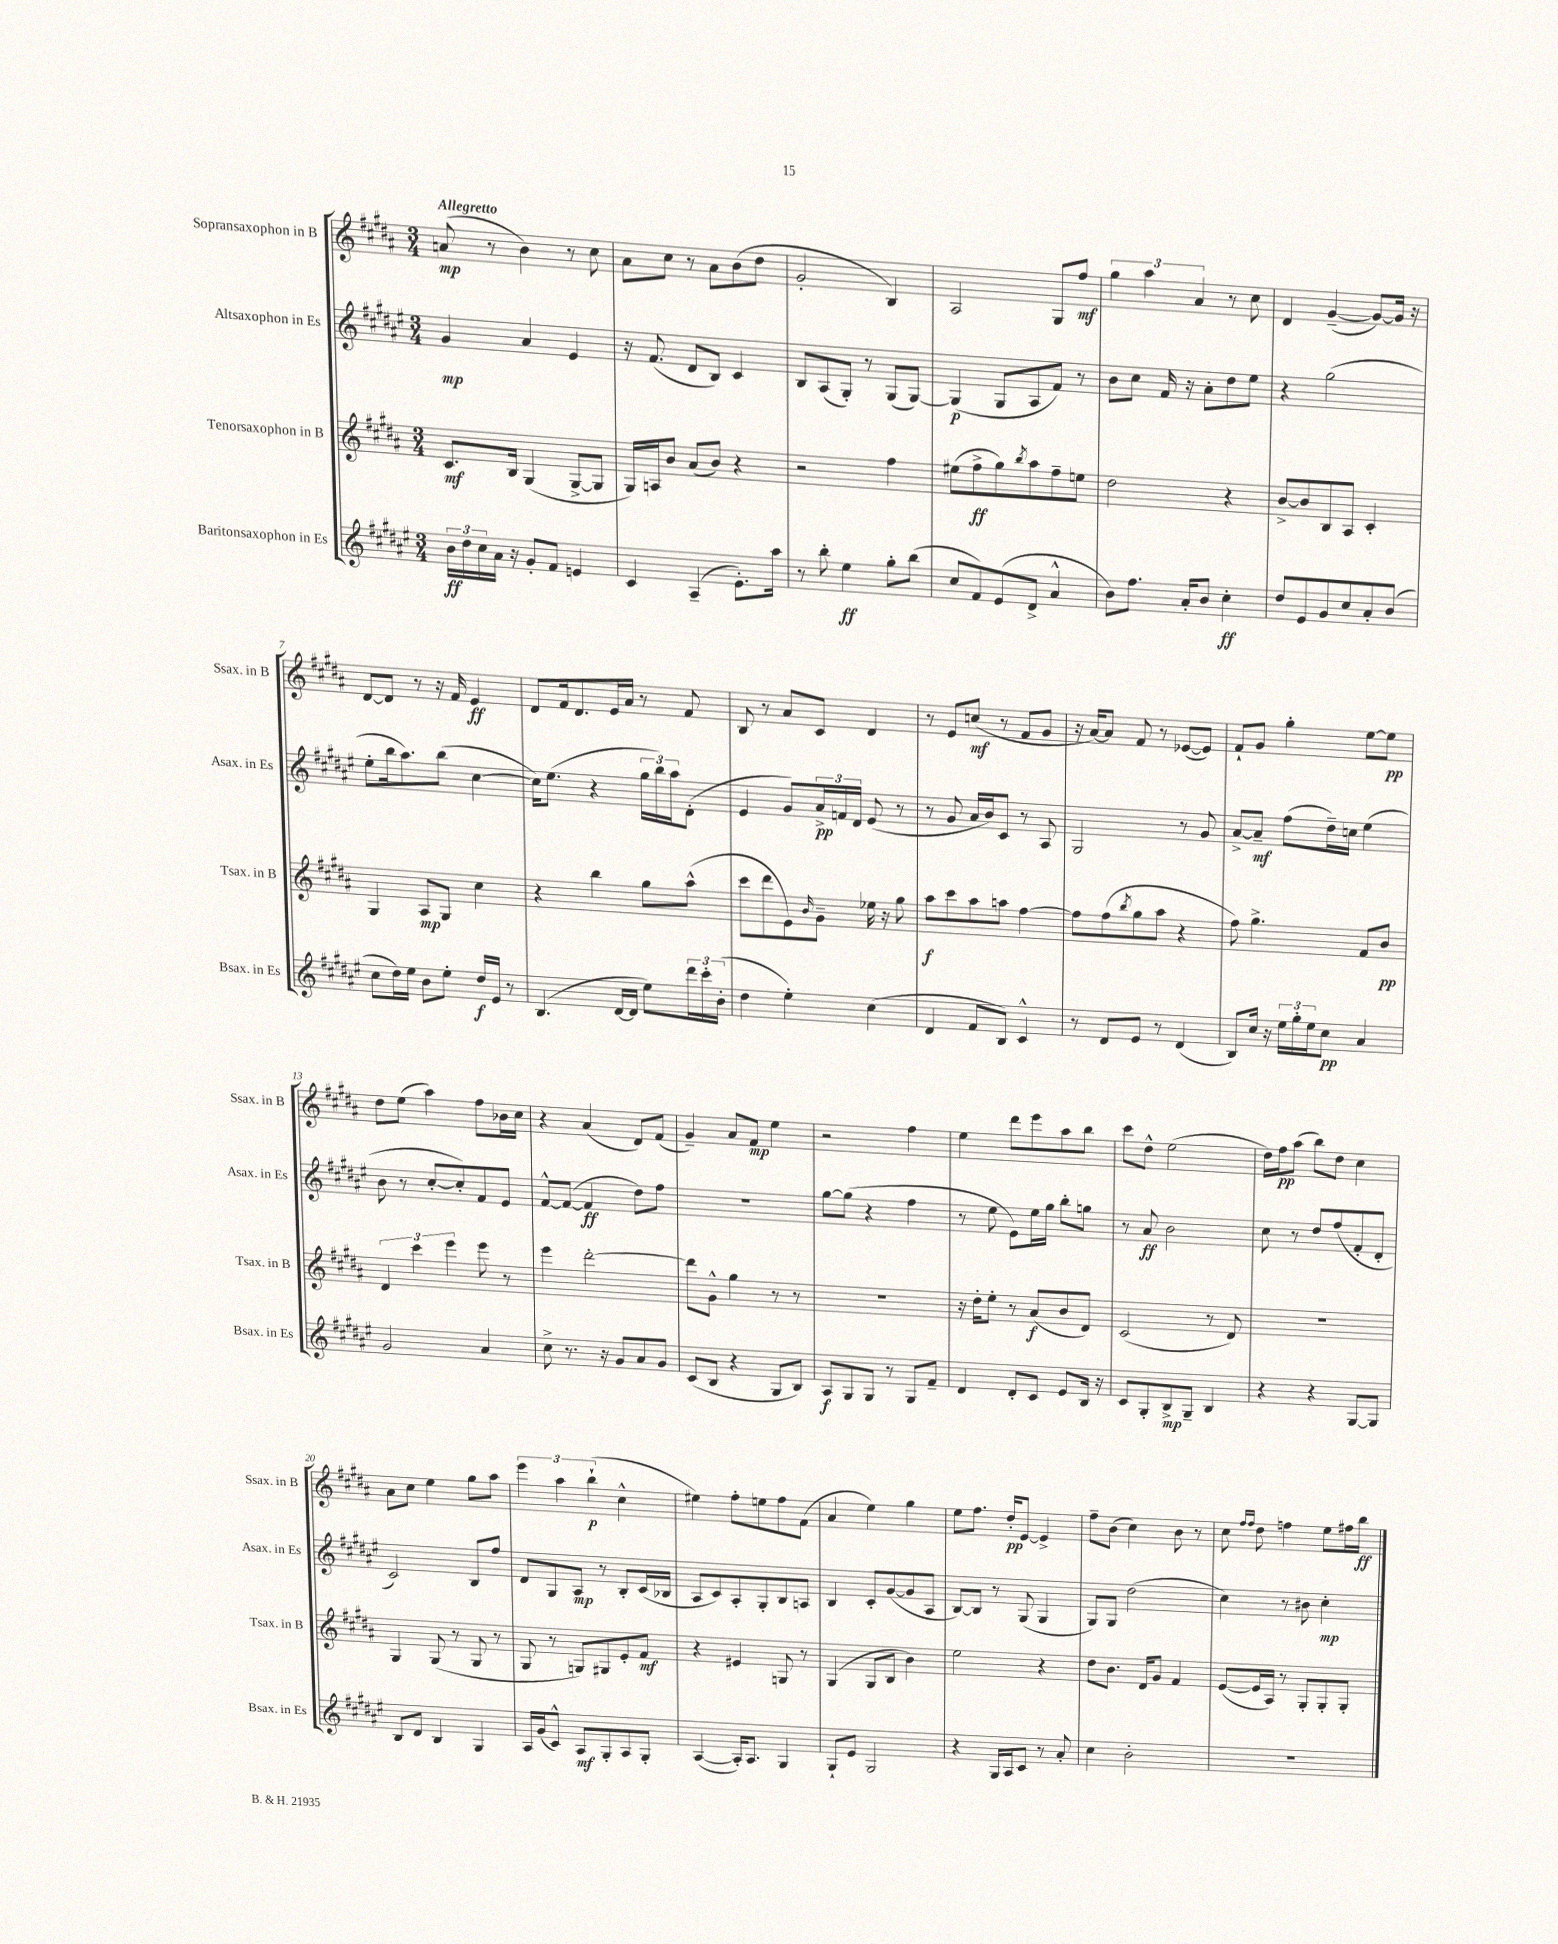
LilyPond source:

<<
\new StaffGroup <<
\new Staff = "s0" \with { instrumentName = "Sopransaxophon in B" shortInstrumentName = "Ssax. in B" } {
    \clef treble \key b \major \numericTimeSignature \time 3/4 \tempo "Allegretto"
    a'8\mp( r8 b'4) r8 cis''8 |
    ais'8 cis''8 r8 ais'8 b'8( dis''8 |
    gis'2-. b4) |
    ais2 gis8 fis''8\mf |
    \tuplet 3/2 { gis''4 ais''4 ais'4 } r8 cis''8 |
    dis'4 gis'4~--( gis'8~) gis'16 r16 |
    dis'8~ dis'8 r8 r16 fis'16 e'4\ff |
    dis'8 fis'16 dis'8. e'16 ais'16 r8 fis'8 |
    b8 r8 ais'8 cis'8 dis'4 |
    r8 e'8 c''8\mf( r8 fis'8 gis'8 |
    r16 ais'16~) ais'8 fis'8 r8 ees'8~( ees'8) |
    fis'8-! gis'8 gis''4-. e''8~ e''8\pp |
    dis''8 e''8( ais''4) fis''8 bes'16 cis''16 |
    r4 ais'4( dis'8) fis'8( |
    gis'4--) ais'8 fis'8\mp e''4 |
    r2 fis''4 |
    e''4 dis'''8 e'''8 ais''8 b''8 |
    cis'''8 dis''8-^ e''2( |
    dis''16) fis''16\pp ais''8( b''8) dis''8 cis''4 |
    ais'8 cis''8 e''4 gis''8 ais''8 |
    \tuplet 3/2 { e'''4 ais''4 b''4-!\p( } cis''4-^ |
    eis''4) fis''8-. e''8 fis''8 fis'8( |
    ais'4 e''4) gis''4 |
    e''8 fis''8. dis''16-.\pp e'8~ e'4-> |
    fis''8-- b'8( cis''4) b'8 r8 |
    cis''8 \grace { fis''16 fis''16 } dis''8 f''4 e''8 fis''16 b''16\ff \bar "|." |
}
\new Staff = "s1" \with { instrumentName = "Altsaxophon in Es" shortInstrumentName = "Asax. in Es" } {
    \clef treble \key fis \major \numericTimeSignature \time 3/4
    gis'4\mp ais'4 eis'4 |
    r16 fis'8.( dis'8 b8) cis'4 |
    b8 ais8( gis8-.) r8 gis8( gis8~) |
    gis4\p( gis8 ais8 fis'8) r8 |
    b'8 cis''8 fis'16 r16 ais'8-. dis''8 eis''8 |
    r4 gis''2( |
    eis''8-. b''16 ais''8.) b''8( cis''4~ |
    cis''16) eis''8.( r4 \tuplet 3/2 { gis''16 b''16) ais''16 } dis'8-.( |
    eis'4 gis'8) \tuplet 3/2 { ais'16->\pp f'16 dis'16 } eis'8( r8 |
    r8 gis'8 ais'16 b'16) cis'8 r8 ais8 |
    gis2 r8 gis'8 |
    ais'8~-> ais'8--\mf fis''8( dis''16--) c''16 eis''4( |
    b'8 r8 cis''8~-. cis''8-.) fis'8 eis'8 |
    fis'8~-^ fis'8~( fis'4\ff dis''8) fis''8 |
    R2. |
    gis''8~ gis''8( r4 fis''4 |
    r8 eis''8 eis'8) eis''16 gis''16 b''8-. g''8 |
    r8 ais'8\ff b'2 |
    cis''8 r8 dis''8 fis''8( fis'8-. dis'8-. |
    cis'2) b8 fis''8 |
    dis'8 gis8 ais8\mp r8 b8-. cis'16( bes16 |
    ais8 cis'8) ais8-. gis8-. b8 a8 |
    b4 cis'8-. gis'8~( gis'8 ais8 |
    b8~) b8 r8 gis8( gis4 |
    gis8) gis8 dis''2( |
    cis''4) r8 bis'8 cis''4-.\mp \bar "|." |
}
\new Staff = "s2" \with { instrumentName = "Tenorsaxophon in B" shortInstrumentName = "Tsax. in B" } {
    \clef treble \key b \major \numericTimeSignature \time 3/4
    cis'8.\mf b16 gis4( gis8~-> gis8 |
    gis16) a16 b'8 ais'8( b'8) r4 |
    r2 fis''4 |
    eis''8( fis''8->\ff gis''8) \acciaccatura { b''8 } ais''8 fis''8-- e''8 |
    dis''2 r4 |
    b'8~-> b'8 b8 ais8 cis'4-. |
    gis4 ais8\mp gis8 cis''4 |
    r4 b''4 gis''8 ais''8-^( |
    cis'''8 dis'''8 e'8) \grace { b'16 } gis'8-- ees''16 r16 gis''8 |
    ais''8\f cis'''8 ais''8 a''8 fis''4~ |
    fis''8 fis''8( \acciaccatura { b''8 } gis''8 ais''8 r4 |
    fis''8) gis''4.-> fis'8 b'8\pp |
    \tuplet 3/2 { dis'4 cis'''4 e'''4 } e'''8 r8 |
    e'''4 dis'''2~-. |
    dis'''8 gis'8-^ gis''4 r8 r8 |
    R2. |
    r16 dis''16-. e''8-. r8 ais'8\f( b'8 dis'8) |
    cis'2( r8 dis'8) |
    R2. |
    gis4 gis8( r8 gis8 r8 |
    gis8 r8 g8) gis8 e'8-. fis'8\mf |
    r4 eis'4 g8 r8 |
    gis4( gis8 b8 b'4) |
    e''2 r4 |
    dis''8 b'8. dis'16 gis'8 fis'4 |
    e'8~( e'16 ais16) r8 gis8-. gis8-. gis8-. \bar "|." |
}
\new Staff = "s3" \with { instrumentName = "Baritonsaxophon in Es" shortInstrumentName = "Bsax. in Es" } {
    \clef treble \key fis \major \numericTimeSignature \time 3/4
    \tuplet 3/2 { b'16\ff dis''16 cis''16 } ais'16 r16 gis'8-. fis'8 e'4 |
    cis'4 ais4--( eis'8.-.) ais''16 |
    r8 b''8-. eis''4\ff gis''8-. b''8( |
    cis''8 fis'8) eis'8( dis'8-> ais'4-^ |
    b'8) fis''8. ais'16-. b'8 cis''4-.\ff |
    dis''8 eis'8 gis'8 cis''8 ais'8-. b'8( |
    cis''8 dis''16) eis''16 b'8 eis''8-. dis''16\f eis'16 r8 |
    b4.( dis'16~ dis'16 eis''8) \tuplet 3/2 { dis'''16 cis'''16-. b'16-.( } |
    dis''4 eis''4-.) cis''4( |
    dis'4 fis'8 b8) cis'4-^ |
    r8 dis'8 eis'8 r8 dis'4( |
    b8) cis''16 r16 \tuplet 3/2 { eis''16 gis''16-. eis''16 } cis''8\pp ais'4 |
    gis'2 ais'4 |
    cis''8-> r8. r16 gis'8 ais'8 gis'8 |
    cis'8( b8 r4 gis8 b8) |
    ais8\f gis8 gis8 r8 gis8 fis'8-- |
    dis'4 dis'8-. cis'8 eis'8 b16 r16 |
    cis'8 gis8-. b8->\mp gis8-- b4 |
    r4 r4 gis8~ gis8 |
    b8 dis'8 b4 gis4 |
    ais16 gis'16( cis'8-^) ais8\mf gis8-. ais8 gis8-. |
    ais4~( ais16-.) ais8. gis4 |
    gis8-! eis'8 gis2 |
    r4 gis16 ais16 cis'8 r8 ais'8-. |
    cis''4 b'2-. |
    R2. \bar "|." |
}
>>
>>
